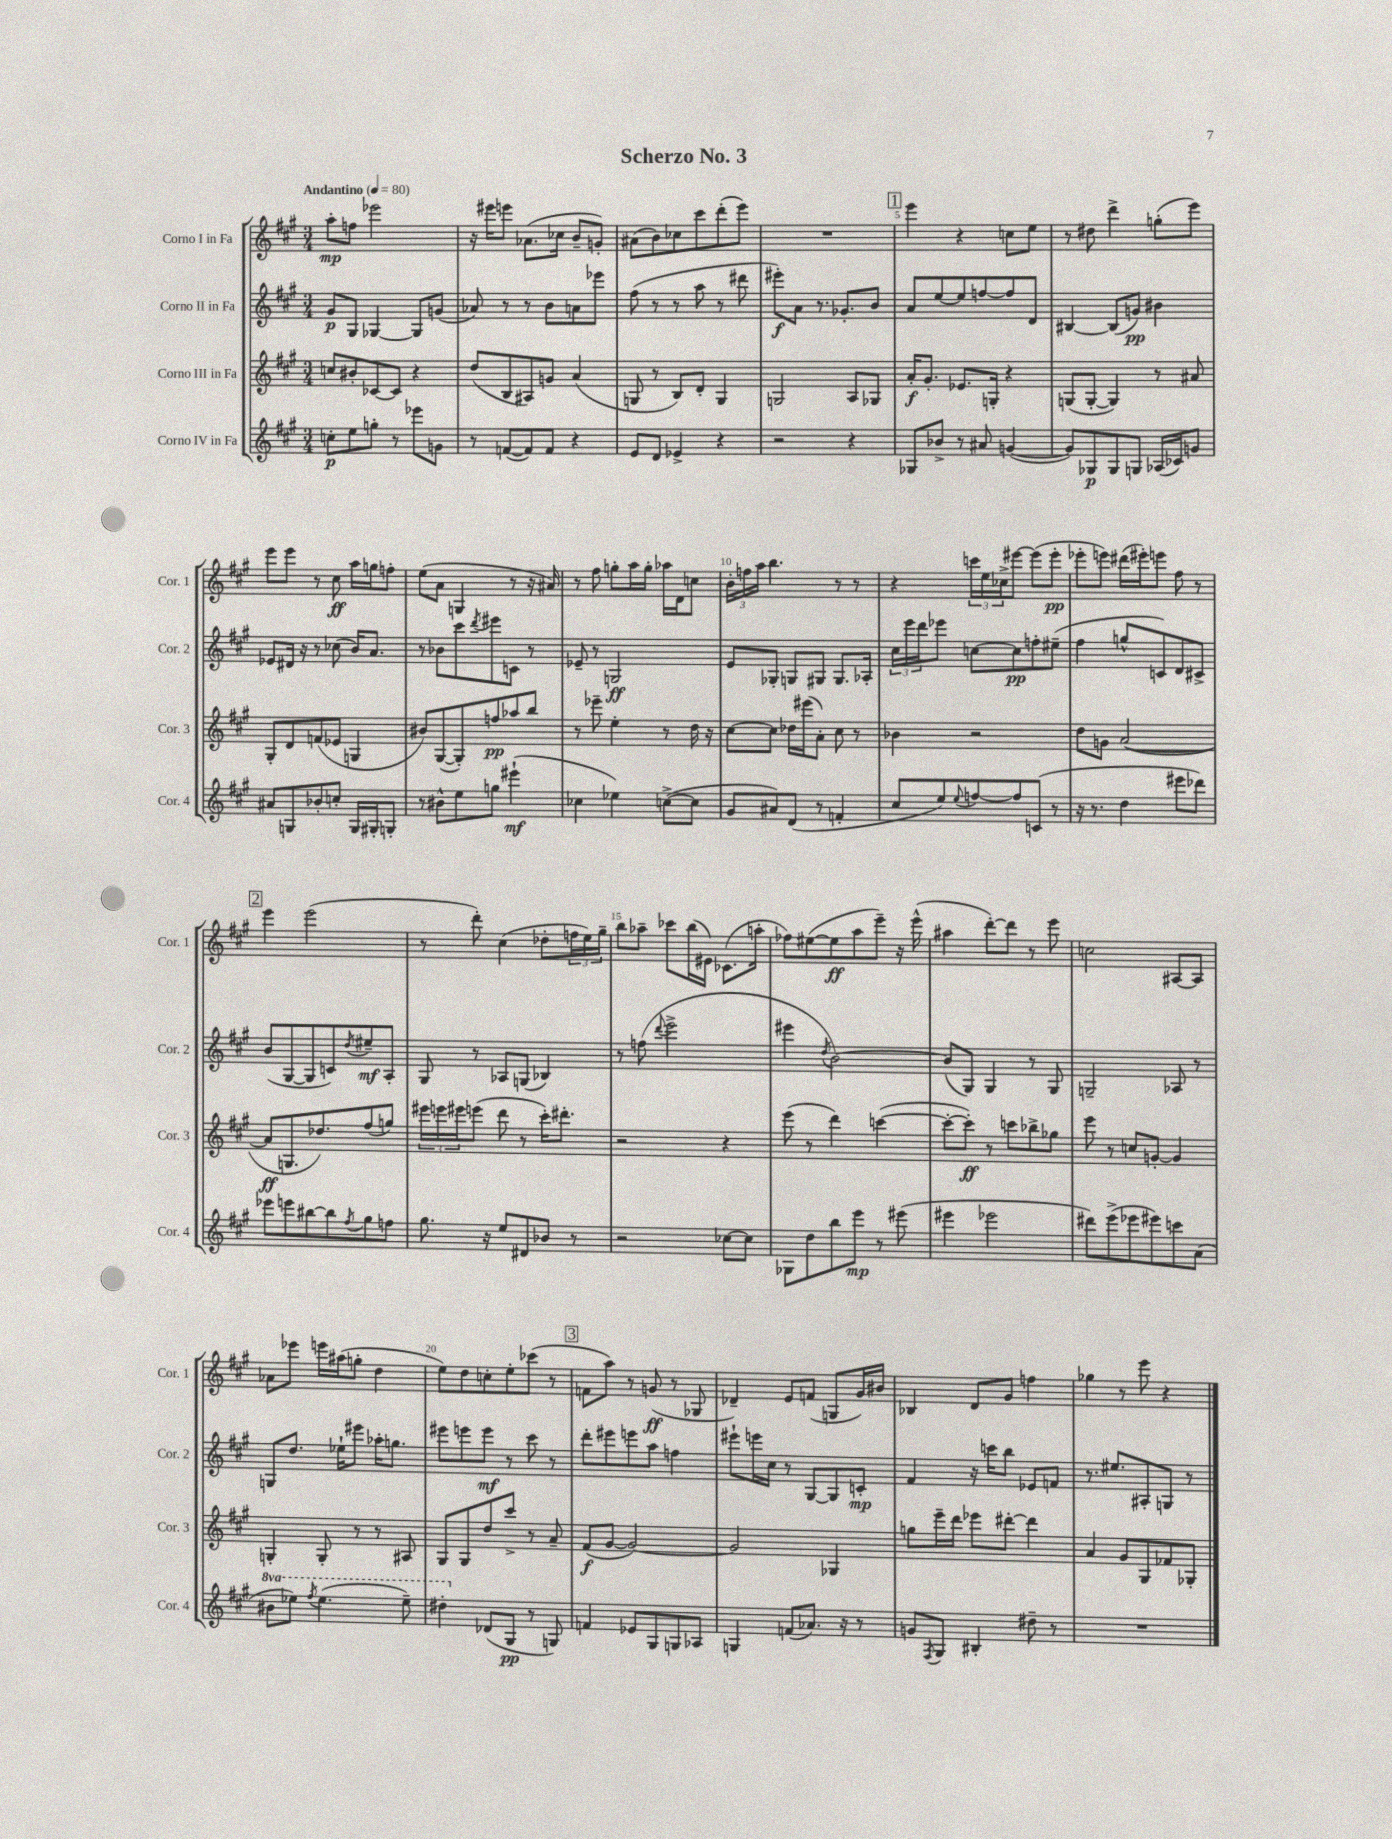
\header { title = "Scherzo No. 3" }
<<
\new StaffGroup <<
\new Staff = "s0" \with { instrumentName = "Corno I in Fa" shortInstrumentName = "Cor. 1" } {
    \clef treble \key a \major \numericTimeSignature \time 3/4 \tempo "Andantino" 4 = 80
    a''8-.\mp f''8 ees'''2 |
    r16 eis'''16 e'''8 aes'8.( ces''16 b'8-- g'8-.) |
    ais'8( b'8) ces''8 cis'''8 d'''8-.( e'''8) |
    R2. |
    \mark \markup { \box "1" } e'''4 r4 c''8 e''8 |
    r8 dis''8 d'''4-> g''8-.( e'''8) |
    e'''8 e'''8 r8 cis''8\ff a''16 g''16 f''8-. |
    e''8( a'8 g4 r8 r16 ais'16) |
    r8 fis''8 g''8-. a''16 g''16-. aes''16 d'16 c''8 |
    \tuplet 3/2 { b'16-. f''16 a''16 } b''4. r8 r8 |
    r4 \tuplet 3/2 { c'''16 e''16 ces''16-> } eis'''8~ eis'''8( eis'''8-.\pp |
    ees'''8-. e'''8) dis'''16( eis'''16-.) e'''8 fis''8 r8 |
    \mark \markup { \box "2" } e'''4 e'''2( |
    r8 d'''8-.) cis''4( des''8-. \tuplet 3/2 { f''16 e''16) gis''16-- } |
    b''8 aes''8-- ces'''8 b''16( eis'16) ces'8.( a''16-. |
    fes''8) eis''8~( eis''8\ff a''8 e'''8--) r16 e'''16-^( |
    ais''4 d'''8~-.) d'''8 r8 e'''8 |
    c''2 ais8~ ais8 |
    aes'8 ees'''8 e'''16 ais''16( g''8-. d''4 |
    e''8) d''8 c''8-. e''8-. ces'''8( r8 |
    \mark \markup { \box "3" } f'8 a''8) r8 g'8\ff( r8 ges8 |
    des'4--) e'8 f'8( g8 gis'16) bis'16 |
    bes4 d'8 gis'8 f''4 |
    ges''4 r8 e'''8 r4 \bar "|." |
}
\new Staff = "s1" \with { instrumentName = "Corno II in Fa" shortInstrumentName = "Cor. 2" } {
    \clef treble \key a \major \numericTimeSignature \time 3/4
    gis'8\p gis8 ges4~ ges8 g'8( |
    aes'8) r8 r8 b'8 a'8 ees'''8 |
    fis''8( r8 r8 a''8 r8 dis'''8 |
    eis'''8-.\f) a'8 r8. ges'8.-. b'8 |
    \mark \markup { \box "1" } a'8 e''8~ e''8 f''8~ f''8 d'8 |
    bis4~ bis8( g'8\pp) bis'4 |
    ees'8 dis'16 r16 r8 ces''8( b'16) a'8. |
    r8 bes'8 cis'''8 \acciaccatura { d'''8 } eis'''8 c'8 r8 |
    ees'8-- r8 g2\ff |
    e'8 ges8-. g8 gis8 gis8. aes16-. |
    \tuplet 3/2 { cis''16 e'''16 d'''16 } ees'''8 c''8~ c''8\pp f''8-. eis''8--( |
    fis''4 g''8-^ c'8) d'8 cis'8-> |
    \mark \markup { \box "2" } b'8( gis8~ gis8 c'8) \acciaccatura { d''8 } eis''8--\mf a8-. |
    gis8 r8 aes8 g8( bes4) |
    r8 f''8( \appoggiatura { d'''8 } e'''2-> |
    eis'''4 \acciaccatura { d''8 } b'2~) |
    b'8( gis8) gis4 r8 gis8 |
    g2-- aes8 r8 |
    g8 d''8. ees''16-! eis'''8 aes''16-. g''8. |
    eis'''8 e'''8 e'''8\mf r8 cis'''8 r8 |
    \mark \markup { \box "3" } d'''8-. eis'''8 e'''8 a''8 f''4 |
    eis'''8-! e'''16 cis''16 r8 gis8~ gis8 c'8-.\mp |
    fis'4 r16 c'''16 b''8 ees'8 f'8 |
    r8. eis''8. ais8-. g8 r8 \bar "|." |
}
\new Staff = "s2" \with { instrumentName = "Corno III in Fa" shortInstrumentName = "Cor. 3" } {
    \clef treble \key a \major \numericTimeSignature \time 3/4
    c''8 bis'8-. ces'8~ ces'8 r4 |
    d''8( b8 ais8) g'8 a'4( |
    g8 r8 b8) d'8-. g4 |
    g2 a8 ges8 |
    \mark \markup { \box "1" } a'16-.\f gis'8.-. ees'8. g16-. r4 |
    g8( g8~-. g4) r8 ais'8 |
    gis8-. d'8 f'8( ees'8 g4 |
    bis'8) gis8~( gis8-.) f''8\pp aes''8 b''8 |
    r8 ees'''8-- e''4-. r8 d''16 r16 |
    cis''8~ cis''8 des''16 eis'''16( a'8-.) cis''8 r8 |
    bes'4 r2 |
    d''8 g'8 a'2~( |
    \mark \markup { \box "2" } a'8\ff g8. des''8.) fis''8( g''8) |
    \tuplet 3/2 { eis'''16 e'''16 eis'''16 } e'''8( d'''8 r8 cis'''16-.) dis'''8.-. |
    r2 r4 |
    e'''8( r8 d'''4) c'''4~( |
    c'''8~-. c'''8-.\ff) r8 c'''8 bes''8-> ges''8 |
    e'''8 r8 c''8 g'8~-. g'4 |
    g4-. g8-. r8 r8 ais8 |
    gis8 gis8 d''8 cis'''8-> r8 a'8-- |
    \mark \markup { \box "3" } fis'8\f( gis'8~ gis'2~) |
    gis'2 ges4 |
    g''8 e'''16-- d'''16 ees'''8 dis'''8~-. dis'''4 |
    a'4 gis'8 gis8 fes'8 ges8-. \bar "|." |
}
\new Staff = "s3" \with { instrumentName = "Corno IV in Fa" shortInstrumentName = "Cor. 4" } {
    \clef treble \key a \major \numericTimeSignature \time 3/4 \set Staff.ottavationMarkups = #ottavation-simple-ordinals
    c''8-.\p e''8 g''8-. r8 ees'''8 g'8 |
    r8 f'8~( f'8) f'8 r4 |
    e'8 d'8 ees'4-> r4 |
    r2 r4 |
    \mark \markup { \box "1" } ges8 bes'8-> r8 ais'8 g'4~( |
    g'8) ges8\p ges8 g8 aes16( ces'16) g'8 |
    ais'8 g8 bes'8-. c''8-. g16 gis16-. g8-. |
    r8 bis'8-^ e''8 g''8 eis'''4-!\mf( |
    ces''4 ees''4) c''8~->( c''8 |
    gis'8 ais'8) d'8( r8 f'4-. |
    cis''8 e''8) \appoggiatura { e''8 } f''8~ f''8 c'8( r8 |
    r16 r8. d''4 eis'''8 des'''8) |
    \mark \markup { \box "2" } ees'''8 e'''8 bis''8~ bis''8 \acciaccatura { fis''8 } gis''8 f''8 |
    gis''8. r16 e''8 dis'8 bes'8 r8 |
    r2 ces''8~ ces''8 |
    ges8 d''8 b''8 e'''8\mp r8 eis'''8( |
    eis'''4 ees'''2 |
    dis'''8) e'''8->( ees'''8 eis'''8) c'''8 a'8( |
    \ottava #1 bis''8 ees'''8) \acciaccatura { fis'''8 } ees'''4.( ees'''8--) |
    dis'''4-. \ottava #0 des'8( gis8\pp r8 g8) |
    \mark \markup { \box "3" } f'4 ees'8 gis8 g8 aes8 |
    g4 f'8( aes'8.) r16 r8 |
    g'8 \acciaccatura { fis8 } gis8 bis4-. dis''8-- r8 |
    R2. \bar "|." |
}
>>
>>
\layout { \context { \Score \override BarNumber.break-visibility = ##(#f #t #t) barNumberVisibility = #(every-nth-bar-number-visible 5) } }
